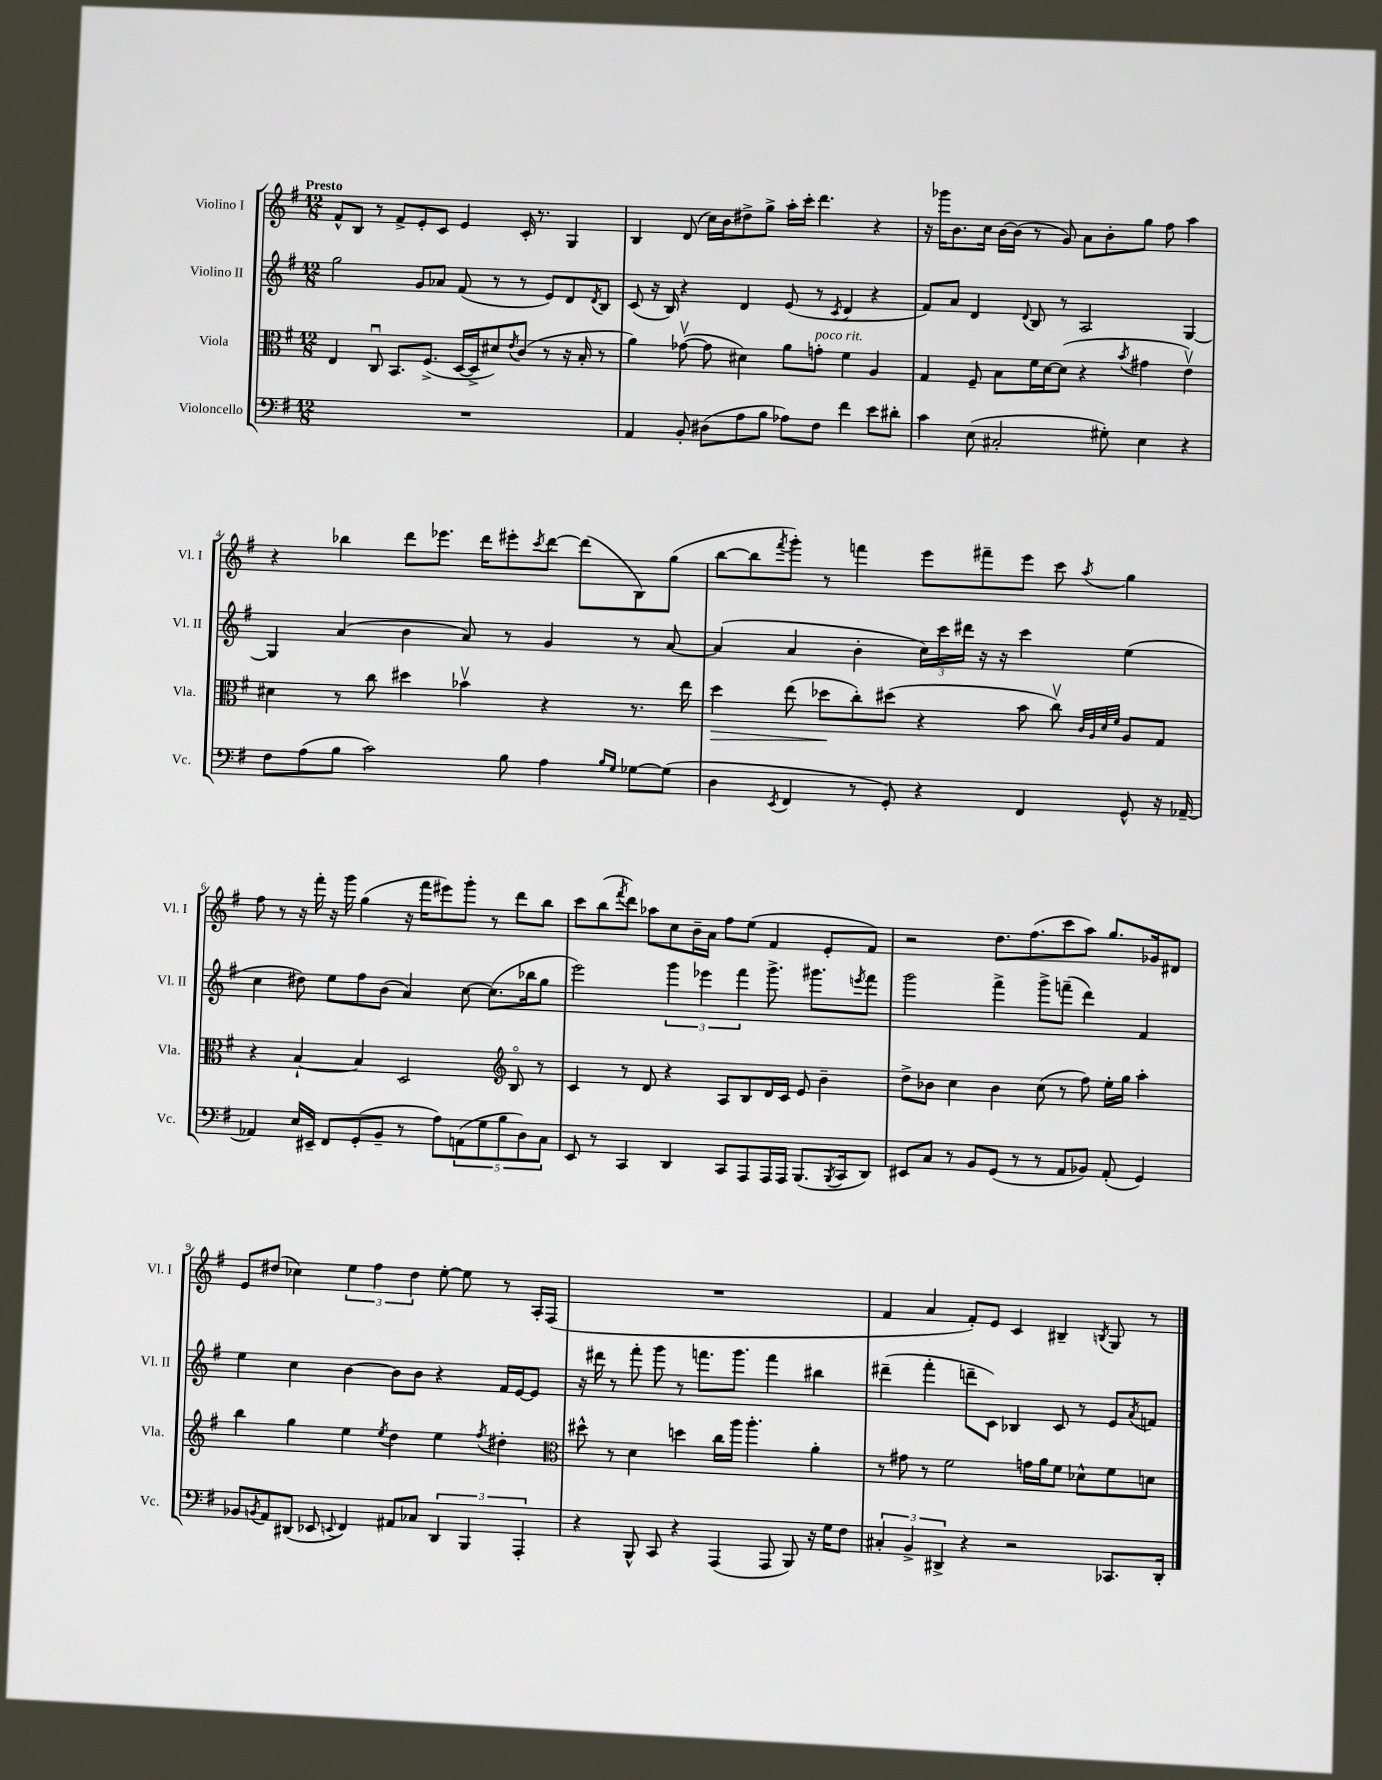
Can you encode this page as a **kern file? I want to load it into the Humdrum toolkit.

**kern	**kern	**kern	**kern
*staff4	*staff3	*staff2	*staff1
*clefF4	*clefC3	*clefG2	*clefG2
*k[f#]	*k[f#]	*k[f#]	*k[f#]
*M12/8	*M12/8	*M12/8	*M12/8
1.r	4E	2gg	8f#^^
.	.	.	8B
.	8Cu	.	8r
.	8.BB	.	8f#^
.	.	8g	8e'
.	(8.F#^	.	.
.	.	8a-	8c
.	[16D	(8f#	4e
.	16D^]	.	.
.	8d#)	8r	.
.	8qe	.	.
.	(8c	8r	16c'
.	.	.	8.r
.	8r	8e)	.
.	16r	8d	4G
.	16B'	.	.
.	.	8qd	.
.	8r	8B	.
=	=	=	=
4AA	4a)	(8c	4B
.	.	16r	.
.	.	16B)	.
8BB'	([8g-v	4r	(8d
(8D#	8g-]	.	16cc)
.	.	.	16b
8A	4d#)	4d	8dd#^
8B	.	.	8gg^
8A-)	8a	(8e	16aa'
.	.	.	16ccc'
8F#	8g'	8r	4.ddd
.	.	8qc	.
4f#	4f#	4d	.
8e	4A	4r	4r
8d#'	.	.	.
=	=	=	=
4c	4G	8f#)	16r
.	.	.	16ggg-
.	.	8a	8.b
(8E	8F#~	4d	.
.	.	.	16cc
2C#'	8B	.	[16b
.	.	.	(16b]
.	.	8qqd	.
.	16f#	8B	8r
.	[16d	.	.
.	(8d]	8r	8g)
.	4r	2A	8a
8G#')	.	.	8b'
.	8qb	.	.
4E	4g#	.	8gg
.	.	.	8ff#
4r	4ev)	[4G	4aa
=	=	=	=
8F#	4d#	4G]	4r
(8A	.	.	.
8B	8r	(4a	4bb-
2c)	8cc	.	.
.	4dd#	4b	8ddd
.	.	.	8.eee-
.	4b-v	8a)	.
.	.	.	16ddd
8B	.	8r	8eee#'
.	.	.	8qccc
4A	4r	4g	[8ddd
.	.	.	(8ddd]
16qqB	.	.	.
16qqG	.	.	.
[8G-	8.r	8r	8B)
(8G-]	.	[8a	(8gg
.	16ee	.	.
=	=	=	=
4D	4dd	(4a]	[8bb
.	.	.	8bb]
8qEE	.	.	8qfff#
4FF#	(8ee	4a	8ggg')
.	8dd-	.	8r
8r	8cc')	4b'	4fff
8GG')	(8dd#	.	.
4r	4r	24cc)	8eee
.	.	24ccc	.
.	.	24ddd#	.
.	.	16r	8fff#~
.	.	16r	.
4FF#	8b	4ccc	8eee
.	8ccv)	.	8ccc
.	32qqc	.	.
.	32qqA	.	.
.	32qqd	.	.
.	32qqf#	.	8qaa
8GG^^	8A	(4ee	4gg
16r	8G	.	.
[16AA-~	.	.	.
=	=	=	=
4AA-]	4r	4cc	8ff#
.	.	.	8r
16E	[4B`	8dd#)	16r
16EE#~	.	.	16fff#'
8FF#	.	8ee	16r
.	.	.	16ggg
(8GG'	4B]	8ff#	(4gg
8BB~	.	(8b	.
8r	2D	4a)	16r
.	.	.	16fff#
8A)	.	.	8eee#)
(10AA	.	[8cc	8ggg'
10G	.	.	.
.	.	(8.cc]	8r
10B	.	.	.
*	*clefG2	*	*
.	8Bo	.	8ddd
10D)	.	.	.
.	.	16bb-	.
.	8r	8gg	8bb
10C	.	.	.
=	=	=	=
8EE	4c	2eee)	8ccc
8r	.	.	(8bb
.	.	.	8qfff#
4CC	8r	.	8ddd)
.	8d	.	8aa-
4DD	4r	6ggg	8cc
.	.	.	16b~
.	.	6eee-	.
.	.	.	16a
8CC	8A	.	8ff#
.	.	6fff#	.
8AAA	8B	.	(8ee
16AAA	16d	8.ggg^	4f#
16AAA	16c	.	.
(8.BBB	8e	.	.
.	.	8.ggg#	.
.	4b~	.	8e'
8qBBB	.	.	.
16CC	.	.	.
.	.	8qeee	.
8DD)	.	8fff#	8f#)
=	=	=	=
8EE#	8dd^	2ggg	2r
8C	8b-	.	.
8r	4cc	.	.
8BB	.	.	.
(8GG	4b-	4fff#^	8.dd
8r	.	.	.
.	.	.	(8.ff#
8r	(8cc	8ggg^	.
8AA	8r	(8fff~	8ccc
8BB-)	8ff#)	4ddd)	8aa)
(8AA'	16ee'	.	8.gg
.	16gg	.	.
4GG)	4aa'	4f#	.
.	.	.	16g-
.	.	.	8d#
=	=	=	=
8BB-	4bb	4ee	8e
8qBB	.	.	.
8AA	.	.	(8dd#
(8DD#	4gg	4cc	4cc-)
8EE-	.	.	.
8qqEE	.	.	.
4FF#)	4ee	[4b	6ee
.	.	.	6ff#
.	8qee	.	.
8AA#	4dd	8b]	.
.	.	.	6dd#
8C-	.	8b	.
6DD#	4ee	4r	[8ee'
.	.	.	8ee]
6BBB	.	.	.
.	8qff#	.	.
.	4dd#'	16f#	8r
.	.	[16e	.
6AAA'	.	.	.
.	.	8e]	16A'
.	.	.	(16F#
=	=	=	=
*	*clefC3	*	*
4r	8dd#^^	16r	1.r
.	.	16ddd#	.
.	8r	8r	.
8BBB^^	4d	8fff#'	.
8CC	.	8ggg	.
4r	4dd	8r	.
.	.	8.fff	.
(4AAA	16cc	.	.
.	16aa	8.ggg	.
.	4.aa'	.	.
8AAA	.	4fff	.
8BBB)	.	.	.
16r	4a'	4bb#	.
16G	.	.	.
8F#	.	.	.
=	=	=	=
6C#'	8r	(4ddd#~	4f#
.	8g#	.	.
6BB^	.	.	.
.	8r	4fff#'	4a
6DD#^	.	.	.
.	2f#	.	.
4r	.	8ddd~	8f#')
.	.	8c)	8e
2r	.	4B-	4c
.	16g	.	.
.	16a	.	.
.	8f#	8c	4B#~
.	8d-^^	8r	.
.	.	.	8qB
8.CC-	8f#	8e	8G
.	.	8qa	.
.	8d	8f	8r
16DD#'	.	.	.
==	==	==	==
*-	*-	*-	*-
